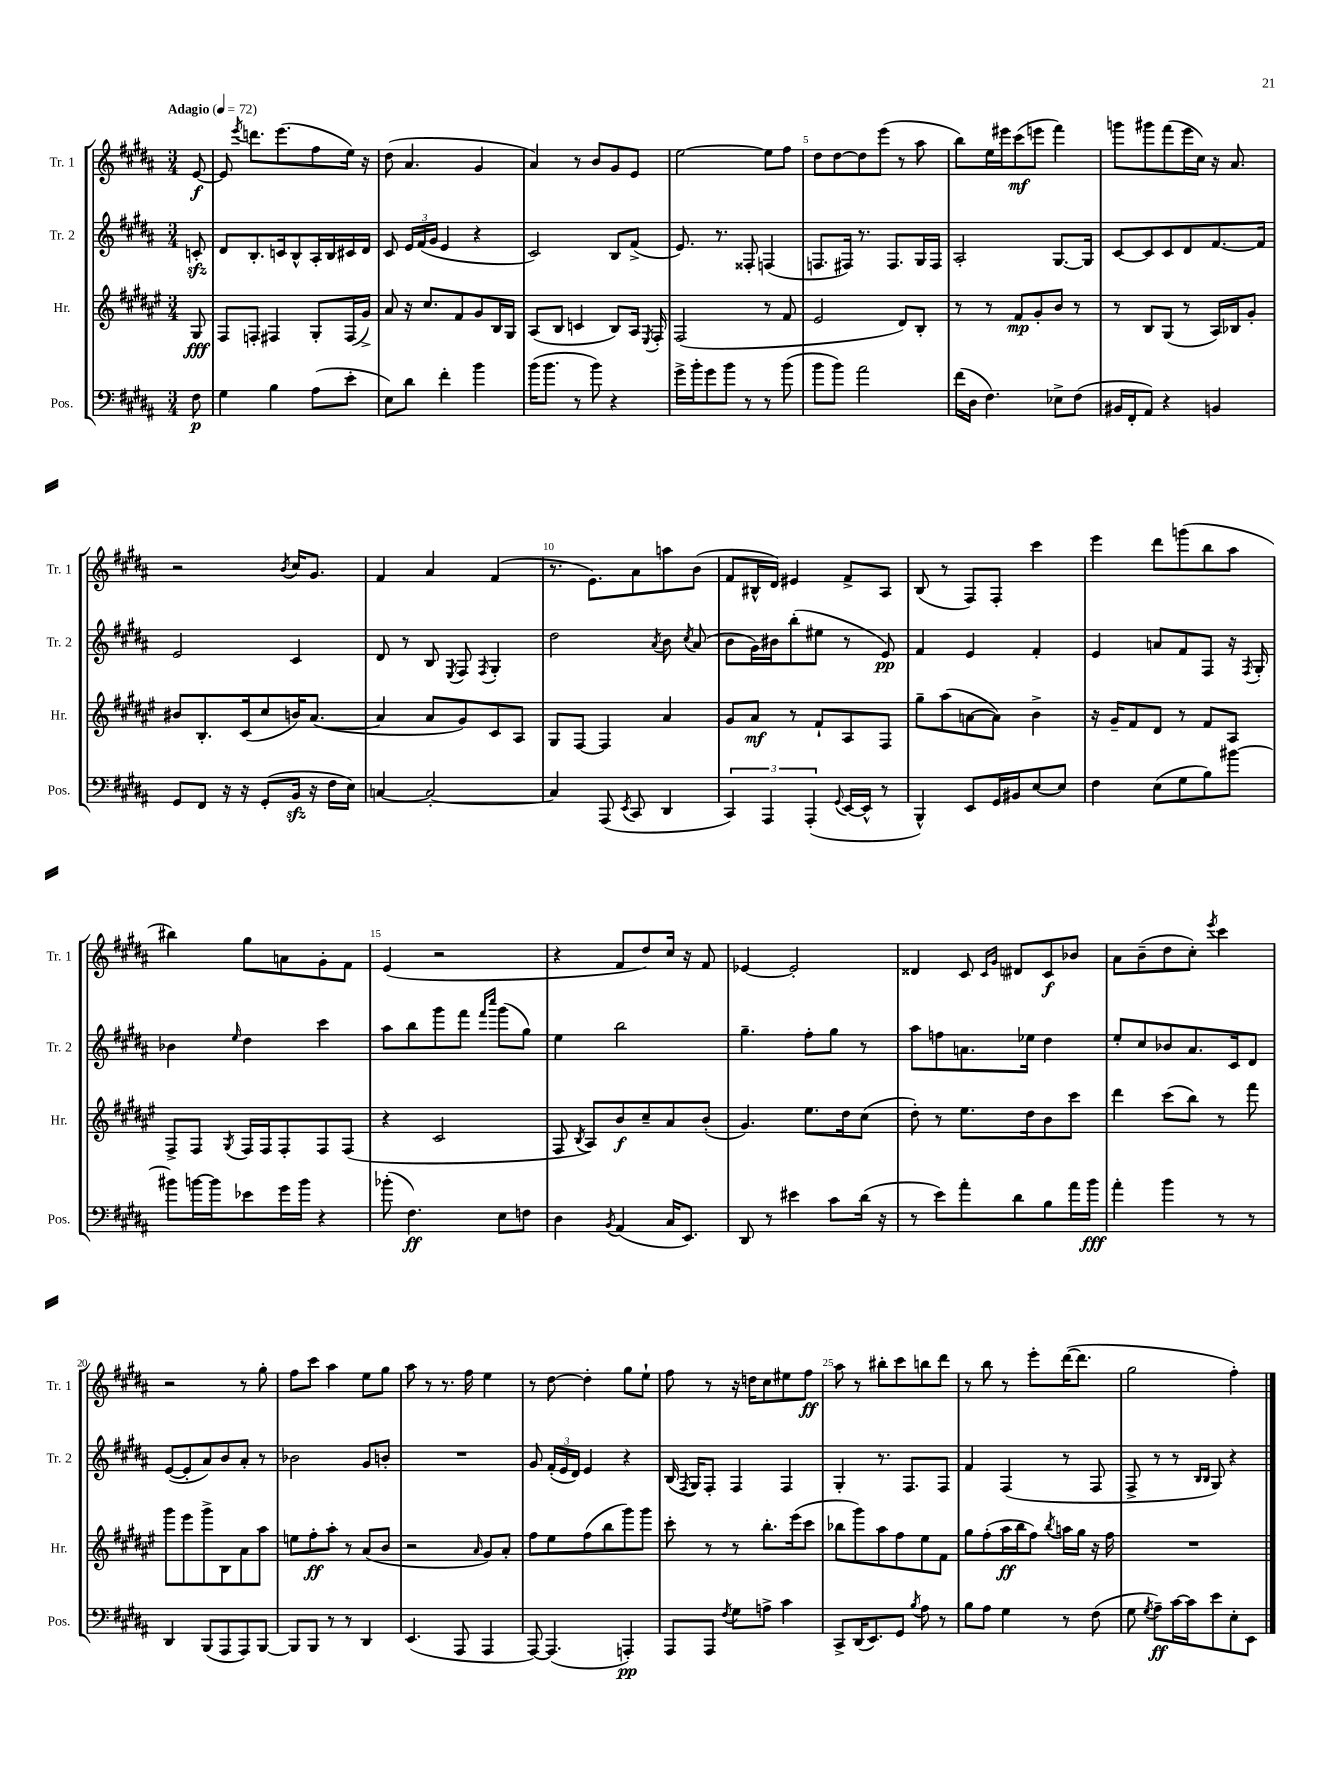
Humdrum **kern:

**kern	**dynam	**kern	**dynam	**kern	**dynam	**kern	**dynam
*part4	*part4	*part3	*part3	*part2	*part2	*part1	*part1
*staff4	*staff4	*staff3	*staff3	*staff2	*staff2	*staff1	*staff1
*I"Pos.	*	*I"Hr.	*	*I"Tr. 2	*	*I"Tr. 1	*
*I'Pos.	*	*I'Hr.	*	*I'Tr. 2	*	*I'Tr. 1	*
*clefF4	*	*clefG2	*	*clefG2	*	*clefG2	*
*k[f#c#g#d#a#]	*	*k[f#c#g#d#a#e#]	*	*k[f#c#g#d#a#]	*	*k[f#c#g#d#a#]	*
*M3/4	*	*M3/4	*	*M3/4	*	*M3/4	*
*MM72	*	*MM72	*	*MM72	*	*MM72	*
=	=	=	=	=	=	=	=
!	!	!	!	!	!	!LO:TX:a:B:t=Adagio	!
8F#\	p	8G#/	fff	8cnzz'/	.	[8e/	f
=1	=1	=1	=1	=1	=1	=1	=1
4G#\	.	8F#/L	.	8d#/L	.	8e/]	.
.	.	.	.	.	.	8qeee/	.
.	.	8Fn'/J	.	8.B'/	.	8.dddn\L	.
4B\	.	4F#X/	.	.	.	.	.
.	.	.	.	16cn/k	.	(8.eee\	.
.	.	.	.	8B^^/	.	.	.
(8A#\L	.	8G#'/L	.	16A#'/L	.	8ff#\	.
.	.	.	.	16B/	.	.	.
8e'\J	.	(16F#/L	.	16c#X/	.	16ee\Jk)	.
.	.	16g#^/JJ)	.	16d#/JJ	.	16r	.
=2	=2	=2	=2	=2	=2	=2	=2
8E\L)	.	8a#/	.	8c#/	.	(8dd#\	.
8d#\J	.	16r	.	24e/LL	.	4.a#/	.
.	.	.	.	(24f#/	.	.	.
.	.	8.cc#/L	.	.	.	.	.
.	.	.	.	24g#/JJ	.	.	.
4f#'\	.	.	.	4e/	.	.	.
.	.	8f#/	.	.	.	.	.
4b\	.	8g#/	.	4r	.	4g#/	.
.	.	16B/L	.	.	.	.	.
.	.	16G#/JJ	.	.	.	.	.
=3	=3	=3	=3	=3	=3	=3	=3
(16b\KL	.	(8A#/L	.	2c#/)	.	4a#/)	.
8.b\J	.	.	.	.	.	.	.
.	.	8B/J	.	.	.	.	.
8r	.	4cn/	.	.	.	8r	.
8b\)	.	.	.	.	.	8b/L	.
4r	.	8B/L)	.	8B/L	.	8g#/	.
.	.	16A#/Jk	.	(8f#^/J	.	8e/J	.
.	.	8qE#/	.	.	.	.	.
.	.	16F#'/	.	.	.	.	.
=4	=4	=4	=4	=4	=4	=4	=4
16g#^\LL	.	(2F#/	.	8.e/)	.	[2ee\	.
16b'\J	.	.	.	.	.	.	.
8g#\	.	.	.	.	.	.	.
.	.	.	.	8.r	.	.	.
8b\J	.	.	.	.	.	.	.
8r	.	.	.	8F##X'/	.	.	.
8r	.	8r	.	(4Fn/	.	8ee\L]	.
(8b\	.	8f#/	.	.	.	8ff#\J	.
=5	=5	=5	=5	=5	=5	=5	=5
8b\L	.	2e#/	.	8.Fn/L	.	8dd#\L	.
8b\J)	.	.	.	.	.	[8dd#\	.
.	.	.	.	16F#X/Jk)	.	.	.
2a#\	.	.	.	8.r	.	8dd#\]	.
.	.	.	.	.	.	(8eee\J	.
.	.	.	.	8.F#/L	.	.	.
.	.	8d#/L)	.	.	.	8r	.
.	.	8B'/J	.	16G#/L	.	8aa#\	.
.	.	.	.	16F#/JJ	.	.	.
=6	=6	=6	=6	=6	=6	=6	=6
(16f#\LL	.	8r	.	2A#'/	.	8bb\L)	.
16D#\JJ	.	.	.	.	.	.	.
4.F#\)	.	8r	.	.	.	16ee\L	.
.	.	.	.	.	.	16eee#X\J	.
.	.	8f#/L	mp	.	.	(8ccc#\	mf
.	.	8g#'/	.	.	.	8eeen\J	.
8E-X^\L	.	8b/J	.	[8.G#/L	.	4fff#\)	.
(8F#\J	.	8r	.	.	.	.	.
.	.	.	.	16G#/Jk]	.	.	.
=7	=7	=7	=7	=7	=7	=7	=7
16BB#X/LL	.	8r	.	[8c#/L	.	8gggn\L	.
16FF#'/J	.	.	.	.	.	.	.
8AA#/J)	.	8B/L	.	8c#/]	.	8ggg#X\	.
4r	.	(8G#/J	.	8c#/	.	(8fff#\	.
.	.	8r	.	8d#/	.	16eee\L	.
.	.	.	.	.	.	16cc#\JJ)	.
4BBn/	.	16A#/LL)	.	[8.f#/	.	16r	.
.	.	16B-X/J	.	.	.	8.a#/	.
.	.	8g#'/J	.	.	.	.	.
.	.	.	.	16f#/Jk]	.	.	.
!!LO:LB:g=z
=8	=8	=8	=8	=8	=8	=8	=8
8GG#/L	.	8b#X/L	.	2e/	.	2r	.
8FF#/J	.	8.B'/	.	.	.	.	.
16r	.	.	.	.	.	.	.
16r	.	(16c#/k	.	.	.	.	.
(8GG#'/L	.	8cc#/	.	.	.	.	.
.	.	.	.	.	.	8qb/	.
16BBzz/Jk	.	16bn/K)	.	4c#/	.	16cc#/KL	.
16r	.	([8.a#/J	.	.	.	8.g#/J	.
16F#\LL	.	.	.	.	.	.	.
16E\JJ)	.	.	.	.	.	.	.
=9	=9	=9	=9	=9	=9	=9	=9
[4Cn/	.	4a#/]	.	8d#/	.	4f#/	.
.	.	.	.	8r	.	.	.
2C'/_	.	8a#/L	.	8B/	.	4a#/	.
.	.	.	.	8qE/	.	.	.
.	.	8g#/)	.	8F#/	.	.	.
.	.	.	.	8qF#/	.	.	.
.	.	8c#/	.	4G#'/	.	(4f#/	.
.	.	8A#/J	.	.	.	.	.
=10	=10	=10	=10	=10	=10	=10	=10
4C/]	.	8G#/L	.	2dd#\	.	8.r	.
.	.	[8F#/J	.	.	.	.	.
.	.	.	.	.	.	8.e\L)	.
(8AAA#/	.	4F#/]	.	.	.	.	.
8qEE/	.	.	.	.	.	.	.
8CC#/	.	.	.	.	.	8a#\	.
.	.	.	.	8qa#/	.	.	.
4DD#/	.	4a#/	.	8b\	.	8aan\	.
.	.	.	.	8qcc#/	.	.	.
.	.	.	.	(8a#/	.	(8b\J	.
=11	=11	=11	=11	=11	=11	=11	=11
6CC#/)	.	8g#/L	.	8b\L	.	8f#/L	.
.	.	8a#/J	mf	16g#\L)	.	16B#X^^/L	.
6AAA#/	.	.	.	.	.	.	.
.	.	.	.	16b#X\J	.	16d#/JJ)	.
.	.	8r	.	(8bb'\	.	4e#X/	.
(6AAA#'/	.	.	.	.	.	.	.
.	.	8f#`/L	.	8ee#X\J	.	.	.
8qqGG#/	.	.	.	.	.	.	.
[16EE/LL	.	8A#/	.	8r	.	8f#^/L	.
16EE^^/JJ]	.	.	.	.	.	.	.
8r	.	8F#/J	.	8e/)	pp	8A#/J	.
=12	=12	=12	=12	=12	=12	=12	=12
4BBB^^/)	.	8gg#~\L	.	4f#/	.	(8B/	.
.	.	(8aa#\	.	.	.	8r	.
8EE/L	.	[8an\	.	4e/	.	8F#/L)	.
16GG#/L	.	8a\J])	.	.	.	8F#'/J	.
16BB#X/J	.	.	.	.	.	.	.
[8E/	.	4b^\	.	4f#'/	.	4ccc#\	.
8E/J]	.	.	.	.	.	.	.
=13	=13	=13	=13	=13	=13	=13	=13
4F#\	.	16r	.	4e/	.	4eee\	.
.	.	16g#~/KL	.	.	.	.	.
.	.	8f#/	.	.	.	.	.
(8E\L	.	8d#/J	.	8an/L	.	8ddd#\L	.
8G#\	.	8r	.	8f#/	.	(8gggn\	.
8B\)	.	8f#/L	.	8F#/J	.	8bb\	.
[8b#X\J	.	8A#/J	.	16r	.	8aa#\J	.
.	.	.	.	8qF#/	.	.	.
.	.	.	.	16G#'/	.	.	.
!!LO:LB:g=z
=14	=14	=14	=14	=14	=14	=14	=14
8b#X\L]	.	8F#^/L	.	4b-X\	.	4bb#X\)	.
[16bn\L	.	8F#/J	.	.	.	.	.
16b\J]	.	.	.	.	.	.	.
.	.	8qG#/	.	16qqee/	.	.	.
8e-X\	.	16F#/LL	.	4dd#\	.	8gg#\L	.
.	.	16F#/J	.	.	.	.	.
16g#\L	.	8F#'/	.	.	.	8an\	.
16b\JJ	.	.	.	.	.	.	.
4r	.	8F#/	.	4ccc#\	.	8g#'\	.
.	.	(8F#/J	.	.	.	8f#\J	.
=15	=15	=15	=15	=15	=15	=15	=15
(8b-X'\	.	4r	.	8aa#\L	.	(4e/	.
4.F#\)	ff	.	.	8bb\	.	.	.
.	.	2c#/	.	8ggg#\	.	2r	.
.	.	.	.	8fff#\J	.	.	.
.	.	.	.	16qqfff#/LL	.	.	.
.	.	.	.	16qqcccc#/JJ	.	.	.
8E\L	.	.	.	(8ggg#\L	.	.	.
8Fn\J	.	.	.	8gg#\J)	.	.	.
=16	=16	=16	=16	=16	=16	=16	=16
4D#\	.	8F#/	.	4ee\	.	4r	.
.	.	8qB/	.	.	.	.	.
.	.	8A#/L)	.	.	.	.	.
8qBB/	.	.	.	.	.	.	.
(4AA#/	.	8b/	f	2bb\	.	8f#/L	.
.	.	8cc#~/	.	.	.	8dd#/)	.
16C#/KL	.	8a#/	.	.	.	16cc#/Jk	.
8.EE/J)	.	.	.	.	.	16r	.
.	.	(8b'/J	.	.	.	8f#/	.
=17	=17	=17	=17	=17	=17	=17	=17
8DD#/	.	4.g#/)	.	4.gg#~\	.	[4e-X/	.
8r	.	.	.	.	.	.	.
4e#X\	.	.	.	.	.	2e-'/]	.
.	.	8.ee#\L	.	8ff#'\L	.	.	.
8c#\L	.	.	.	8gg#\J	.	.	.
.	.	16dd#\k	.	.	.	.	.
(16d#\Jk	.	(8cc#\J	.	8r	.	.	.
16r	.	.	.	.	.	.	.
=18	=18	=18	=18	=18	=18	=18	=18
8r	.	8dd#'\)	.	8aa#\L	.	4d##X/	.
8e\L)	.	8r	.	8ffn\	.	.	.
8a#'\	.	8.ee#\L	.	8.an\	.	8c#/	.
.	.	.	.	.	.	16qqc#/LL	.
.	.	.	.	.	.	16qqg#/JJ	.
8d#\	.	.	.	.	.	8d#X/L	.
.	.	16dd#\k	.	16ee-X\Jk	.	.	.
8B\	.	8b\	.	4dd#\	.	8c#/	f
16a#\L	.	8ccc#\J	.	.	.	8b-X/J	.
16b\JJ	fff	.	.	.	.	.	.
=19	=19	=19	=19	=19	=19	=19	=19
4a#'\	.	4ddd#\	.	8ee'/L	.	8a#\L	.
.	.	.	.	8cc#/	.	(8b~\	.
4b\	.	(8ccc#\L	.	8b-X/	.	8dd#\	.
.	.	8bb\J)	.	8.a#/	.	8cc#'\J)	.
.	.	.	.	.	.	8qeee/	.
8r	.	8r	.	.	.	4ccc#\	.
.	.	.	.	16c#/k	.	.	.
8r	.	8fff#\	.	8d#/J	.	.	.
!!LO:LB:g=z
=20	=20	=20	=20	=20	=20	=20	=20
4DD#/	.	8ggg#\L	.	([8e/L	.	2r	.
.	.	8eee#\	.	8e'/]	.	.	.
(8BBB/L	.	8ggg#^\	.	8a#/)	.	.	.
8AAA#/	.	8B\	.	8b/	.	.	.
8AAA#/)	.	8a#\	.	8a#'/J	.	8r	.
[8BBB/J	.	8aa#\J	.	8r	.	8gg#'\	.
=21	=21	=21	=21	=21	=21	=21	=21
8BBB/L]	.	8een\L	.	2b-X\	.	8ff#\L	.
8BBB/J	.	8ff#'\	ff	.	.	8ccc#\J	.
8r	.	8aa#'\J	.	.	.	4aa#\	.
8r	.	8r	.	.	.	.	.
4DD#/	.	(8a#/L	.	8g#/L	.	8ee\L	.
.	.	8b/J	.	8bn'/J	.	8gg#\J	.
=22	=22	=22	=22	=22	=22	=22	=22
(4.EE/	.	2r	.	2.r	.	8aa#\	.
.	.	.	.	.	.	8r	.
.	.	.	.	.	.	8.r	.
8AAA#/	.	.	.	.	.	.	.
.	.	.	.	.	.	16ff#\	.
.	.	16qqa#/	.	.	.	.	.
4AAA#/	.	8g#/L)	.	.	.	4ee\	.
.	.	8a#'/J	.	.	.	.	.
=23	=23	=23	=23	=23	=23	=23	=23
[8AAA#/)	.	8ff#\L	.	8g#/	.	8r	.
(4.AAA#/]	.	8ee#\	.	(24f#'/LL	.	[8dd#\	.
.	.	.	.	24e/	.	.	.
.	.	.	.	24d#/JJ)	.	.	.
.	.	(8ff#\	.	4e/	.	4dd#'\]	.
.	.	8bb\	.	.	.	.	.
4AAAn'/)	pp	8ggg#\)	.	4r	.	8gg#\L	.
.	.	8ggg#\J	.	.	.	8ee`\J	.
=24	=24	=24	=24	=24	=24	=24	=24
8AAA#/L	.	8ccc#'\	.	(16B/	.	8ff#\	.
.	.	.	.	8qF#/	.	.	.
.	.	.	.	16G#/KL)	.	.	.
8AAA#/J	.	8r	.	8F#'/J	.	8r	.
8qF#/	.	.	.	.	.	.	.
8G#\L	.	8r	.	4F#/	.	16r	.
.	.	.	.	.	.	16ddn\KL	.
8An^\J	.	8.bb'\L	.	.	.	8cc#\	.
4c#\	.	.	.	4F#/	.	8ee#X\	.
.	.	(16eee#\k	.	.	.	.	.
.	.	8ccc#\J	.	.	.	8ff#\J	ff
=25	=25	=25	=25	=25	=25	=25	=25
8CC#^/L	.	8bb-X\L	.	4G#'/	.	8aa#\	.
(16DD#/K	.	8ggg#\)	.	.	.	8r	.
8.EE/)	.	.	.	.	.	.	.
.	.	8aa#\	.	8.r	.	8bb#X'\L	.
8GG#/J	.	8ff#\	.	.	.	8ccc#\	.
.	.	.	.	8.F#/L	.	.	.
8qB/	.	.	.	.	.	.	.
8A#\	.	8ee#\	.	.	.	8bbn\	.
8r	.	8f#\J	.	8F#/J	.	8ddd#\J	.
=26	=26	=26	=26	=26	=26	=26	=26
8B\L	.	8gg#\L	.	4f#/	.	8r	.
8A#\J	.	(8ff#'\	.	.	.	8bb\	.
4G#\	.	16aa#\L	ff	(4F#/	.	8r	.
.	.	16bb\J	.	.	.	.	.
.	.	8ff#\J)	.	.	.	8eee'\L	.
.	.	8qbb/	.	.	.	.	.
8r	.	16aan\LL	.	8r	.	([16ddd#\K	.
.	.	16gg#\JJ	.	.	.	8.ddd#\J]	.
(8F#\	.	16r	.	8F#/	.	.	.
.	.	16ff#\	.	.	.	.	.
=27	=27	=27	=27	=27	=27	=27	=27
8G#\	.	2.r	.	8F#^/	.	2gg#\	.
8qG#/	.	.	.	.	.	.	.
8A#~\L)	ff	.	.	8r	.	.	.
[16c#\L	.	.	.	8r	.	.	.
16c#\J]	.	.	.	.	.	.	.
.	.	.	.	16qqB/LL	.	.	.
.	.	.	.	16qqB/JJ	.	.	.
8e\	.	.	.	8G#/)	.	.	.
8E'\	.	.	.	4r	.	4ff#'\)	.
8EE\J	.	.	.	.	.	.	.
==	==	==	==	==	==	==	==
*-	*-	*-	*-	*-	*-	*-	*-
